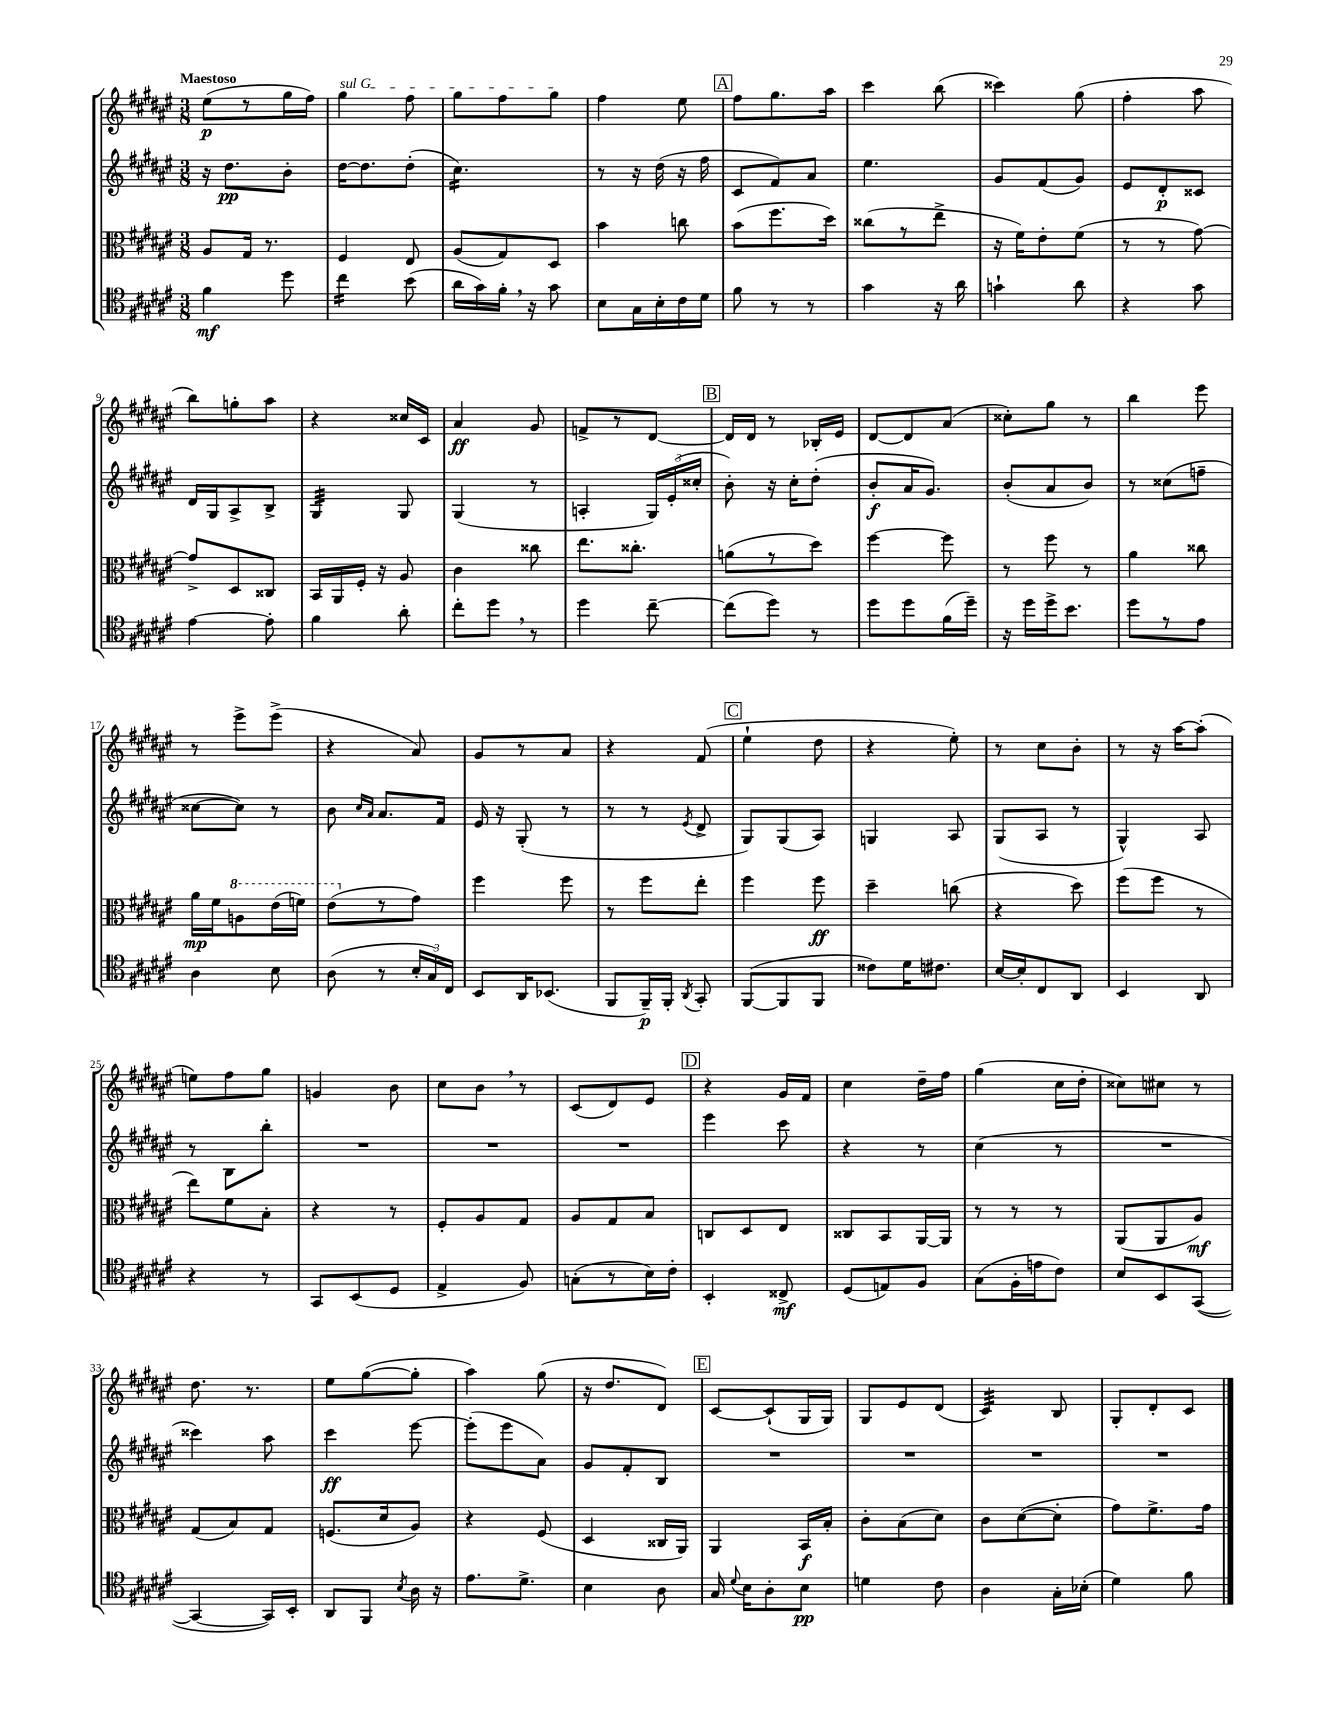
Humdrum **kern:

**kern	**kern	**kern	**kern
*staff4	*staff3	*staff2	*staff1
*clefC4	*clefC3	*clefG2	*clefG2
*k[f#c#g#d#a#e#]	*k[f#c#g#d#a#e#]	*k[f#c#g#d#a#e#]	*k[f#c#g#d#a#e#]
*M3/8	*M3/8	*M3/8	*M3/8
4f#\	8A#/L	16r	(8ee#\L
.	.	8.dd#\L	.
.	16G#/Jk	.	8r
.	8.r	.	.
8dd#\	.	8b'\J	16gg#\L
.	.	.	16ff#\JJ)
=	=	=	=
4cc#\	4F#/	[16dd#\LK	4gg#\
.	.	8.dd#\]	.
(8b\	8E#/	(8dd#'\J	8ff#\
=	=	=	=
16a#\LL	(8A#/L	4.cc#\)	8gg#\L
16g#\)	.	.	.
16f#'\JJ	8G#/)	.	8ff#\
16r	.	.	.
8g#\	8D#/J	.	8gg#\J
=	=	=	=
8B\L	4b\	8r	4ff#\
16G#\L	.	16r	.
16B'\	.	(16dd#\	.
16c#\	8cc\	16r	8ee#\
16d#\JJ	.	16ff#\	.
=	=	=	=
8f#\	(8b\L	8c#/L	8ff#\L
8r	8.ff#\	8f#/)	8.gg#\
8r	.	8a#/J	.
.	16dd#\Jk)	.	16aa#\Jk
=	=	=	=
4g#\	(8cc##\L	4.ee#\	4ccc#\
.	8r	.	.
16r	8ee#^\J	.	(8bb\
16a#\	.	.	.
=	=	=	=
4g`\	16r	8g#/L	4ccc##\)
.	16f#\LK)	.	.
.	8e#'\	(8f#/	.
8a#\	(8f#\J	8g#/J)	(8gg#\
=	=	=	=
4r	8r	8e#/L	4ff#'\
.	8r	8d#'/	.
8g#\	[8g#\)	8c##/J	8aa#\
=	=	=	=
[4e#\	8g#^/]L	16d#/LL	8bb\L)
.	.	16G#/J	.
.	8D#/	8A#^/	8gg'\
8e#'\]	8C##/J	8B^/J	8aa#\J
=	=	=	=
4f#\	16BB/LL	4G#/	4r
.	16AA#/	.	.
.	16F#'/JJ	.	.
.	16r	.	.
8a#'\	8A#/	8G#/	16cc##/LL
.	.	.	16c#/JJ
=	=	=	=
8cc#'\L	4c#\	(4G#/	4a#/
8dd#\J	.	.	.
8r	8cc##\	8r	8g#/
=	=	=	=
4dd#\	8.ee#\L	4A'/	8f^/L
.	.	.	8r
.	8.cc##'\J	.	.
[8cc#~\	.	24G#/LL)	[8d#/J
.	.	(24e#'/	.
.	.	24cc##'/JJ	.
=	=	=	=
(8cc#\]L	(8a\L	8b'\)	16d#/]LL
.	.	.	16d#/JJ
8dd#\J)	8r	16r	8r
.	.	16cc#'\LK	.
8r	8dd#\J)	(8dd#'\J	16B-'/LL
.	.	.	16e#/JJ
=	=	=	=
8dd#\L	[4ff#\	8b'/L	[8d#/L
8dd#\	.	16a#/K	8d#/]
.	.	8.g#/J)	.
(16f#\L	8ff#\]	.	(8a#/J
16dd#~\JJ)	.	.	.
=	=	=	=
16r	8r	(8b'/L	8cc##'\L)
16dd#\LL	.	.	.
16dd#^\J	8ff#\	8a#/	8gg#\J
8.b\J	.	.	.
.	8r	8b/J)	8r
=	=	=	=
8dd#\L	4a#\	8r	4bb\
8r	.	(8cc##\L	.
8e#\J	8cc##\	8ff~\J	8eee#\
=	=	=	=
4A#\	16a#\LL	[8cc##\L	8r
.	16f#\J	.	.
.	8a\	8cc##\]J)	8eee#^\L
8B\	(16ee#\L	8r	(8eee#^\J
.	16ff\JJ)	.	.
=	=	=	=
(8A#\	(8ee#\L	8b\	4r
.	.	16qqcc#/LL	.
.	.	16qqa#/JJ	.
8r	8r	8.a#/L	.
24B'/LL	8g#\J)	.	8a#/)
24G#/)	.	.	.
.	.	16f#/Jk	.
24C#/JJ	.	.	.
=	=	=	=
8BB/L	4ff#\	16e#/	8g#/L
.	.	16r	.
16AA#/K	.	(8G#'/	8r
(8.BB-/J	.	.	.
.	8ff#\	8r	8a#/J
=	=	=	=
8FF#/L	8r	8r	4r
16FF#~/L)	8ff#\L	8r	.
16FF#'/JJ	.	.	.
8qAA#/	.	8qe#/	.
8GG#'/	8ee#'\J	8d#^/	(8f#/
=	=	=	=
([8FF#/L	4ff#\	8G#/L)	4ee#`\
8FF#/]	.	(8G#/	.
8FF#/J	8ff#\	8A#/J)	8dd#\
=	=	=	=
8c##\L)	4dd#~\	4G/	4r
16d#\K	.	.	.
8.c#\J	.	.	.
.	(8cc\	8A#/	8ee#'\)
=	=	=	=
[16B/LL	4r	(8G#/L	8r
16B'/]J	.	.	.
8C#/	.	8A#/J	8cc#\L
8AA#/J	8dd#\)	8r	8b'\J
=	=	=	=
4BB/	(8ff#\L	4G#^^/)	8r
.	8ff#\J	.	16r
.	.	.	[16aa#\LK
8AA#/	8r	8A#/	(8aa#'\]J
=	=	=	=
4r	8ee#\L)	8r	8ee\L)
.	8f#\	8B\L	8ff#\
8r	8B'\J	8bb'\J	8gg#\J
=	=	=	=
8GG#/L	4r	4.r	4g/
(8BB/	.	.	.
8D#/J	8r	.	8b\
=	=	=	=
4E#^/	8F#'/L	4.r	8cc#\L
.	8A#/	.	8b\J
8F#/)	8G#/J	.	8r
=	=	=	=
(8G'\L	8A#/L	4.r	(8c#/L
8r	8G#/	.	8d#/)
16B\L)	8B/J	.	8e#/J
16c#'\JJ	.	.	.
=	=	=	=
4BB'/	8C/L	4eee#\	4r
.	8D#/	.	.
8C##^/	8E#/J	8ccc#\	16g#/LL
.	.	.	16f#/JJ
=	=	=	=
(8D#/L	8C##/L	4r	4cc#\
8E/)	8BB/	.	.
8F#/J	[16AA#/L	8r	16dd#~\LL
.	16AA#/]JJ	.	16ff#\JJ
=	=	=	=
(8G#\L	8r	(4cc#\	(4gg#\
16F#'\L	8r	.	.
16e\J	.	.	.
8c#\J)	8r	8r	16cc#\LL
.	.	.	16dd#'\JJ
=	=	=	=
8B/L	(8AA#/L	4.r	8cc##\L)
8BB/	8AA#/	.	8cc#\J
([8GG#/J	8A#/J)	.	8r
=	=	=	=
4GG#/_	(8G#/L	4ccc##\)	8.dd#\
.	8B/)	.	.
.	.	.	8.r
16GG#/]LL)	8G#/J	8aa#\	.
16BB'/JJ	.	.	.
=	=	=	=
8AA#/L	(8.F/L	4ccc#\	8ee#\L
8FF#/J	.	.	([8gg#\
.	16d#/k	.	.
8qB/	.	.	.
16A#\	8A#/J)	[8eee#\	8gg#'\]J
16r	.	.	.
=	=	=	=
8.e#\L	4r	(8eee#'\]L	4aa#\)
.	.	8eee#\	.
8.d#^\J	.	.	.
.	(8F#/	8a#\J)	(8gg#\
=	=	=	=
4B\	4D#/	8g#/L	16r
.	.	.	8.dd#/L
.	.	8f#'/	.
8A#\	16C##/LL	8B/J	8d#/J)
.	16AA#/JJ)	.	.
=	=	=	=
16G#/	4AA#/	4.r	[8c#/L
8qqd#/	.	.	.
16B\LK	.	.	.
8A#'\	.	.	(8c#`/]
8B\J	16BB/LL	.	16G#/L
.	16B'/JJ	.	16G#/JJ)
=	=	=	=
4d\	8c#'\L	4.r	8G#/L
.	(8B\	.	8e#/
8c#\	8d#\J)	.	(8d#/J
=	=	=	=
4A#\	8c#\L	4.r	4c#/)
.	([8d#\	.	.
16G#'\LL	8d#'\]J	.	8B/
(16B-'\JJ	.	.	.
=	=	=	=
4d#\)	8g#\L)	4.r	8G#'/L
.	8.f#^\	.	8d#'/
8f#\	.	.	8c#/J
.	16g#\Jk	.	.
==	==	==	==
*-	*-	*-	*-
